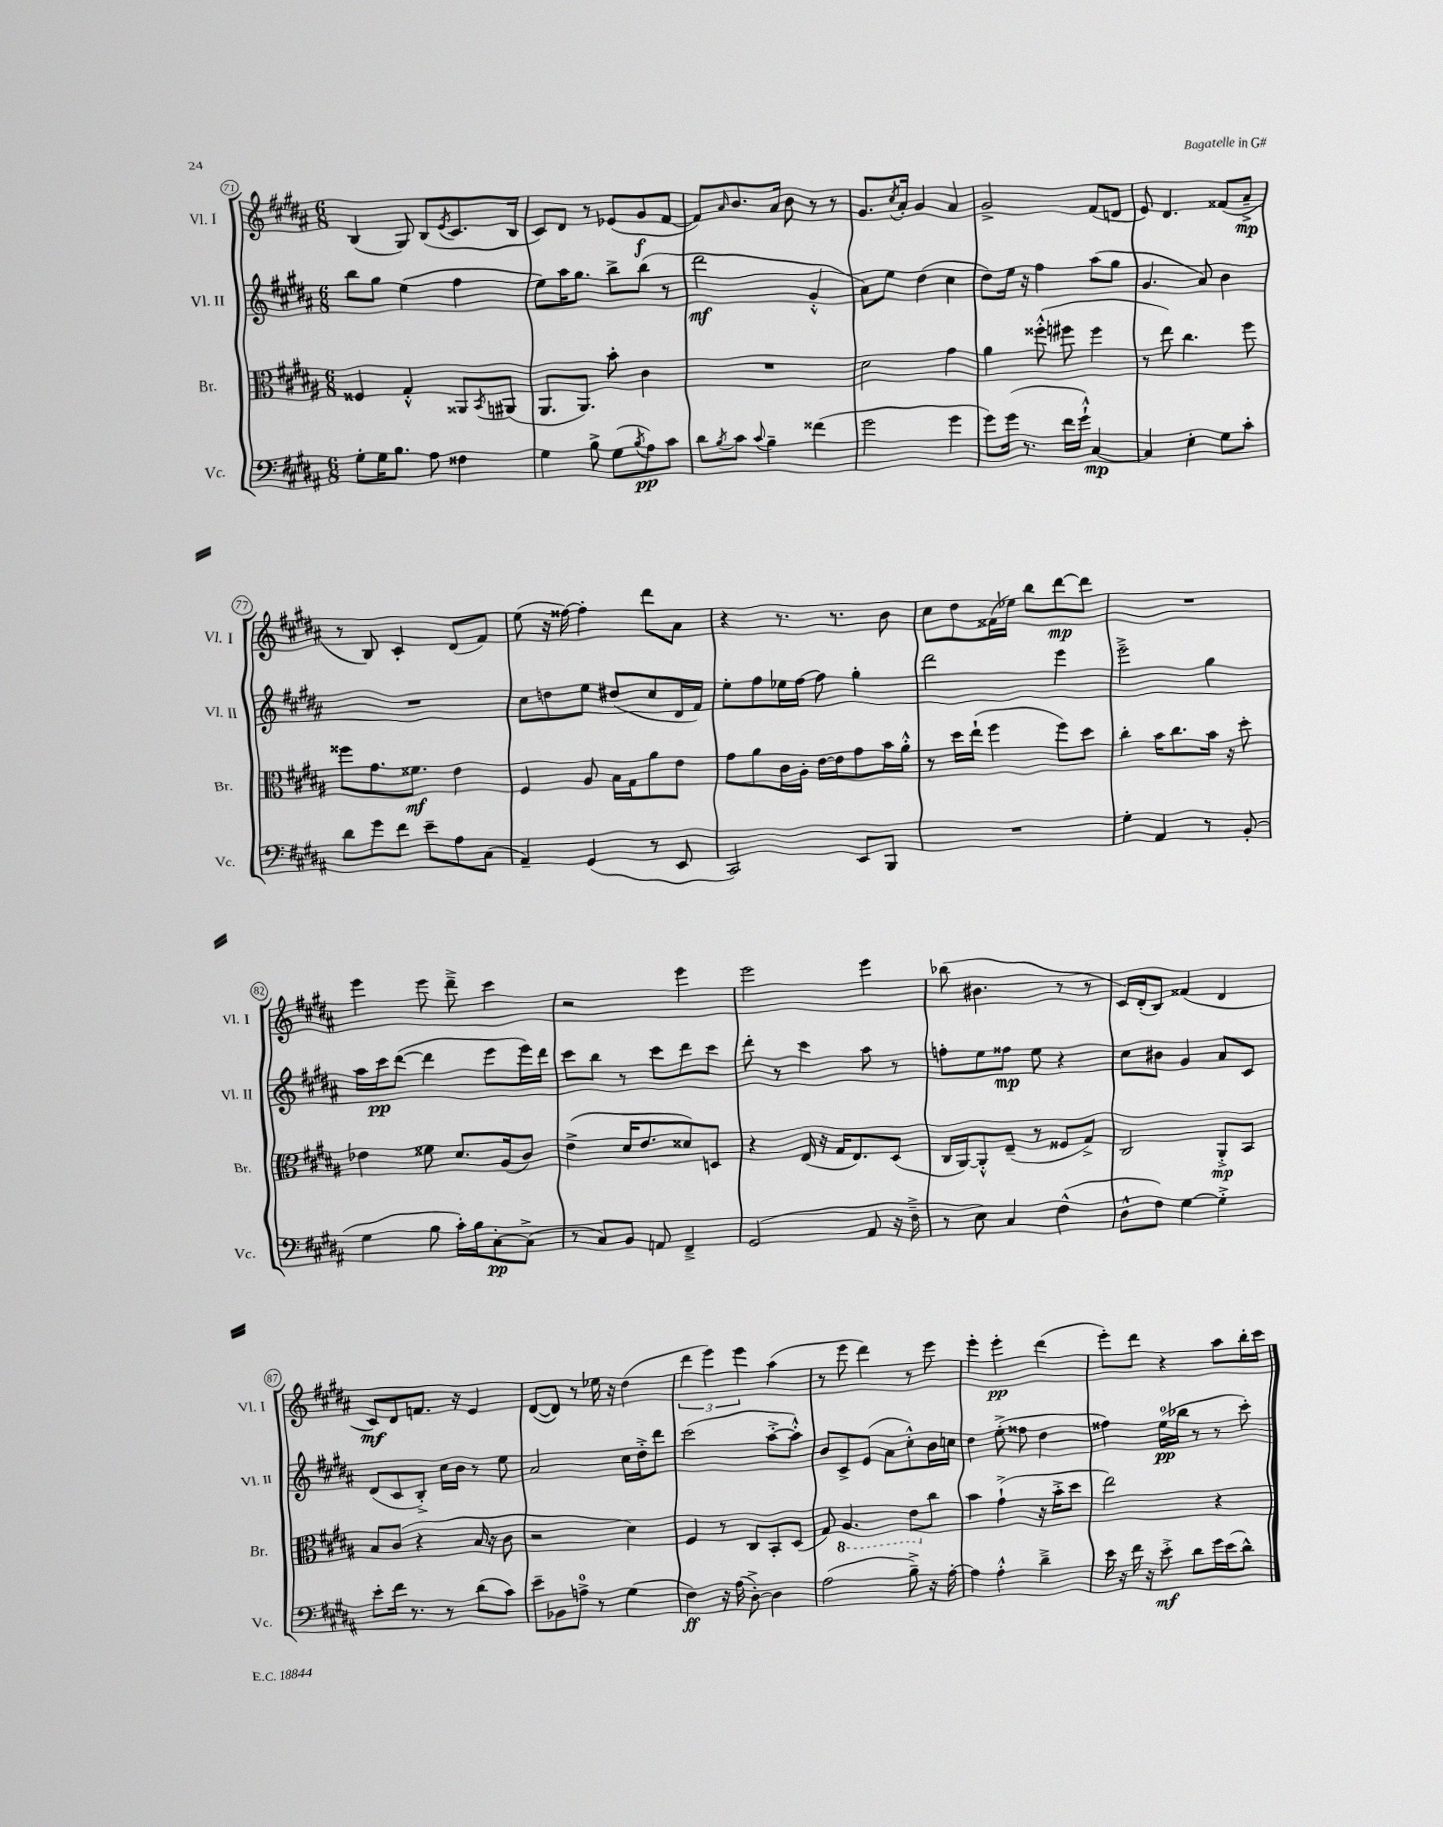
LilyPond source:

<<
\new StaffGroup <<
\new Staff = "s0" \with { instrumentName = "Vl. I" shortInstrumentName = "Vl. I" } {
    \clef treble \key b \major \numericTimeSignature \time 6/8
    b4( gis8) b8( \acciaccatura { e'8 } cis'8. b16 |
    cis'8) dis'8 r8 ees'8( gis'8\f fis'8~ |
    fis'8) \grace { ais'16 } b'8. ais'16 b'8 r8 r8 |
    gis'8. \acciaccatura { cis''8 } ais'16-. gis'4 ais'4 |
    gis'2-> fis'8( d'8 |
    e'8) dis'4. fisis'8( ais'8--->\mp |
    r8 b8) cis'4-. dis'8( fis'8) |
    e''8( r16 fisis''16~) fisis''4-. dis'''8 ais'8 |
    r4 r8. r8. b'8 |
    cis''8 dis''8 fisis'16( ees''16) b''8 dis'''8~\mp dis'''8 |
    R2. |
    e'''4 e'''8 dis'''8---> cis'''4 |
    r2 e'''4 |
    e'''2 e'''4 |
    bes''8( bis'4. r8 r8 |
    cis'16) dis'16-.( b8) fisis'4( dis'4 |
    cis'8\mf) dis'8 f'8. r16 e'4 |
    dis'8~( dis'8) r8 ees''16 r16 dis''4( |
    \tuplet 3/2 { dis'''4 e'''4) e'''4 } ais''4( |
    r8 e'''8 dis'''4) r8 e'''8 |
    e'''4-. e'''4-.\pp dis'''4( |
    e'''8-.) dis'''8 r4 ais''8 b''16-. cis'''16 \bar "|." |
}
\new Staff = "s1" \with { instrumentName = "Vl. II" shortInstrumentName = "Vl. II" } {
    \clef treble \key b \major \numericTimeSignature \time 6/8
    b''8 gis''8 e''4( fis''4 |
    e''8) ais''16 gis''8. b''8-> b''8( r8 |
    dis'''2\mf gis'4-.-^ |
    ais'8) e''8 dis''4( cis''4 |
    dis''8) e''16 r16 fis''4 ais''8( gis''8 |
    gis'4. ais'8) b'4 |
    R2. |
    cis''8 d''8 e''8 dis''8( cis''8 dis'16 fis'16) |
    e''8-. fis''8 ees''16 fis''16~ fis''8 gis''4-. |
    dis'''2 e'''4 |
    e'''2---> gis''4 |
    ais''16 cis'''16\pp dis'''8~( dis'''4 e'''8 e'''16) dis'''16 |
    cis'''8 b''8 r8 cis'''8 dis'''8 cis'''8 |
    dis'''8-. r8 cis'''4 ais''8 r8 |
    f''8-. e''8 fisis''8\mp e''8 r4 |
    cis''8 bis'8 gis'4 ais'8 cis'8 |
    dis'8( cis'8 b8-.->) cis''16 b'16 r8 e''8 |
    ais'2 cis''16 dis''16-.-> dis'''8 |
    cis'''2( ais''8~-.-> ais''8-.-^) |
    b'8 cis'8-> e'8( ais'8 cis''8-.-^) b'16 c''16 |
    dis''4 e''8-.->( fisis''8 dis''4 |
    fisis''4) e''16-0\pp( bes''16 r8 r8 cis'''8-.) \bar "|." |
}
\new Staff = "s2" \with { instrumentName = "Br." shortInstrumentName = "Br." } {
    \clef alto \key b \major \numericTimeSignature \time 6/8
    fisis4 gis4-.-^ aisis,8 \acciaccatura { b,8 } ais,8( |
    ais,8. ais,8.) b'8-. cis'4 |
    R2. |
    dis'2 gis'4 |
    ais'4 fisis''8-.-^( fis''8 fis''4 |
    r8 e''8) cis''4. fis''8 |
    fisis''8 gis'8. fisis'8.\mf e'4 |
    fis4 ais8 b16 gis16 ais'8 e'8 |
    gis'8 ais'8 cis'16 ais16-. e'16~ e'16 gis'8 b'16 ais'16-.-^ |
    r8 dis''16 e''16-!( fis''4 fis''8) dis''8 |
    cis''4-. b'16 cis''8. b'16 r16 dis''8-. |
    ees'4 fisis'8 dis'8. ais16( cis'8) |
    e'4->( dis'16 e'8. disis'8) d8 |
    r4 e16( r16 gis16 e8.) dis8( |
    cis16 ais,16~) ais,8-.-^ e8--( r8 fisis8 gis8->) |
    cis2 ais,8-.->\mp b,8 |
    b8 cis'8( r4 b16 r16 cis'8 |
    r2 dis'4) |
    fis4 r8 cis8 b,8-. dis8( |
    gis8) \ottava #-1 ais,4. e8 \ottava #0 cis''8 |
    b'4 gis'4-!->( r16 b'16-.-> dis''8 |
    e''2) r4 \bar "|." |
}
\new Staff = "s3" \with { instrumentName = "Vc." shortInstrumentName = "Vc." } {
    \clef bass \key b \major \numericTimeSignature \time 6/8
    gis8-. gis16 b8. ais8 fisis4 |
    gis4 b8-> gis8( \acciaccatura { b8 } ais8\pp) cis'8 |
    dis'8 \acciaccatura { b8 } cis'8 \appoggiatura { cis'8 } b4-- fisis'4( |
    gis'2 gis'4 |
    gis'8) gis'16( r8. fis'16 gis'16-!-^) cis4~\mp |
    cis4 e4-. gis8 cis'8-. |
    dis'8 gis'8 fis'8 e'8-- ais8 cis8( |
    ais,4--) gis,4( r8 e,8 |
    cis,2) e,8 b,,8 |
    R2. |
    gis4-. ais,4 r8 b,8-.( |
    gis4 b8 cis'16-.) b16 cis8~-.\pp cis8->( |
    r8 cis8) b,8 a,8 fis,4---> |
    gis,2( ais,8 r16 fis16---> |
    r8 e8) cis4 fis4-^( |
    dis8-^ fis8) gis4~ gis4-.-> |
    e'8-. fis'16 r8. r8 dis'8( cis'8) |
    e'8-- bes,8 a8-0-> r8 gis4( |
    fis4\ff) r16 ais16( dis8~-.->) dis4 |
    ais2( b8--->) r16 ais16~-. |
    ais4 ais4-.-^ dis'4---> |
    e'16 r16 fis'16 r16 e'8-.->\mf dis'8 gis'16 e'16( dis'8-^) \bar "|." |
}
>>
>>
\layout { \context { \Score currentBarNumber = #71 \override BarNumber.stencil = #(make-stencil-circler 0.1 0.3 ly:text-interface::print) } }
